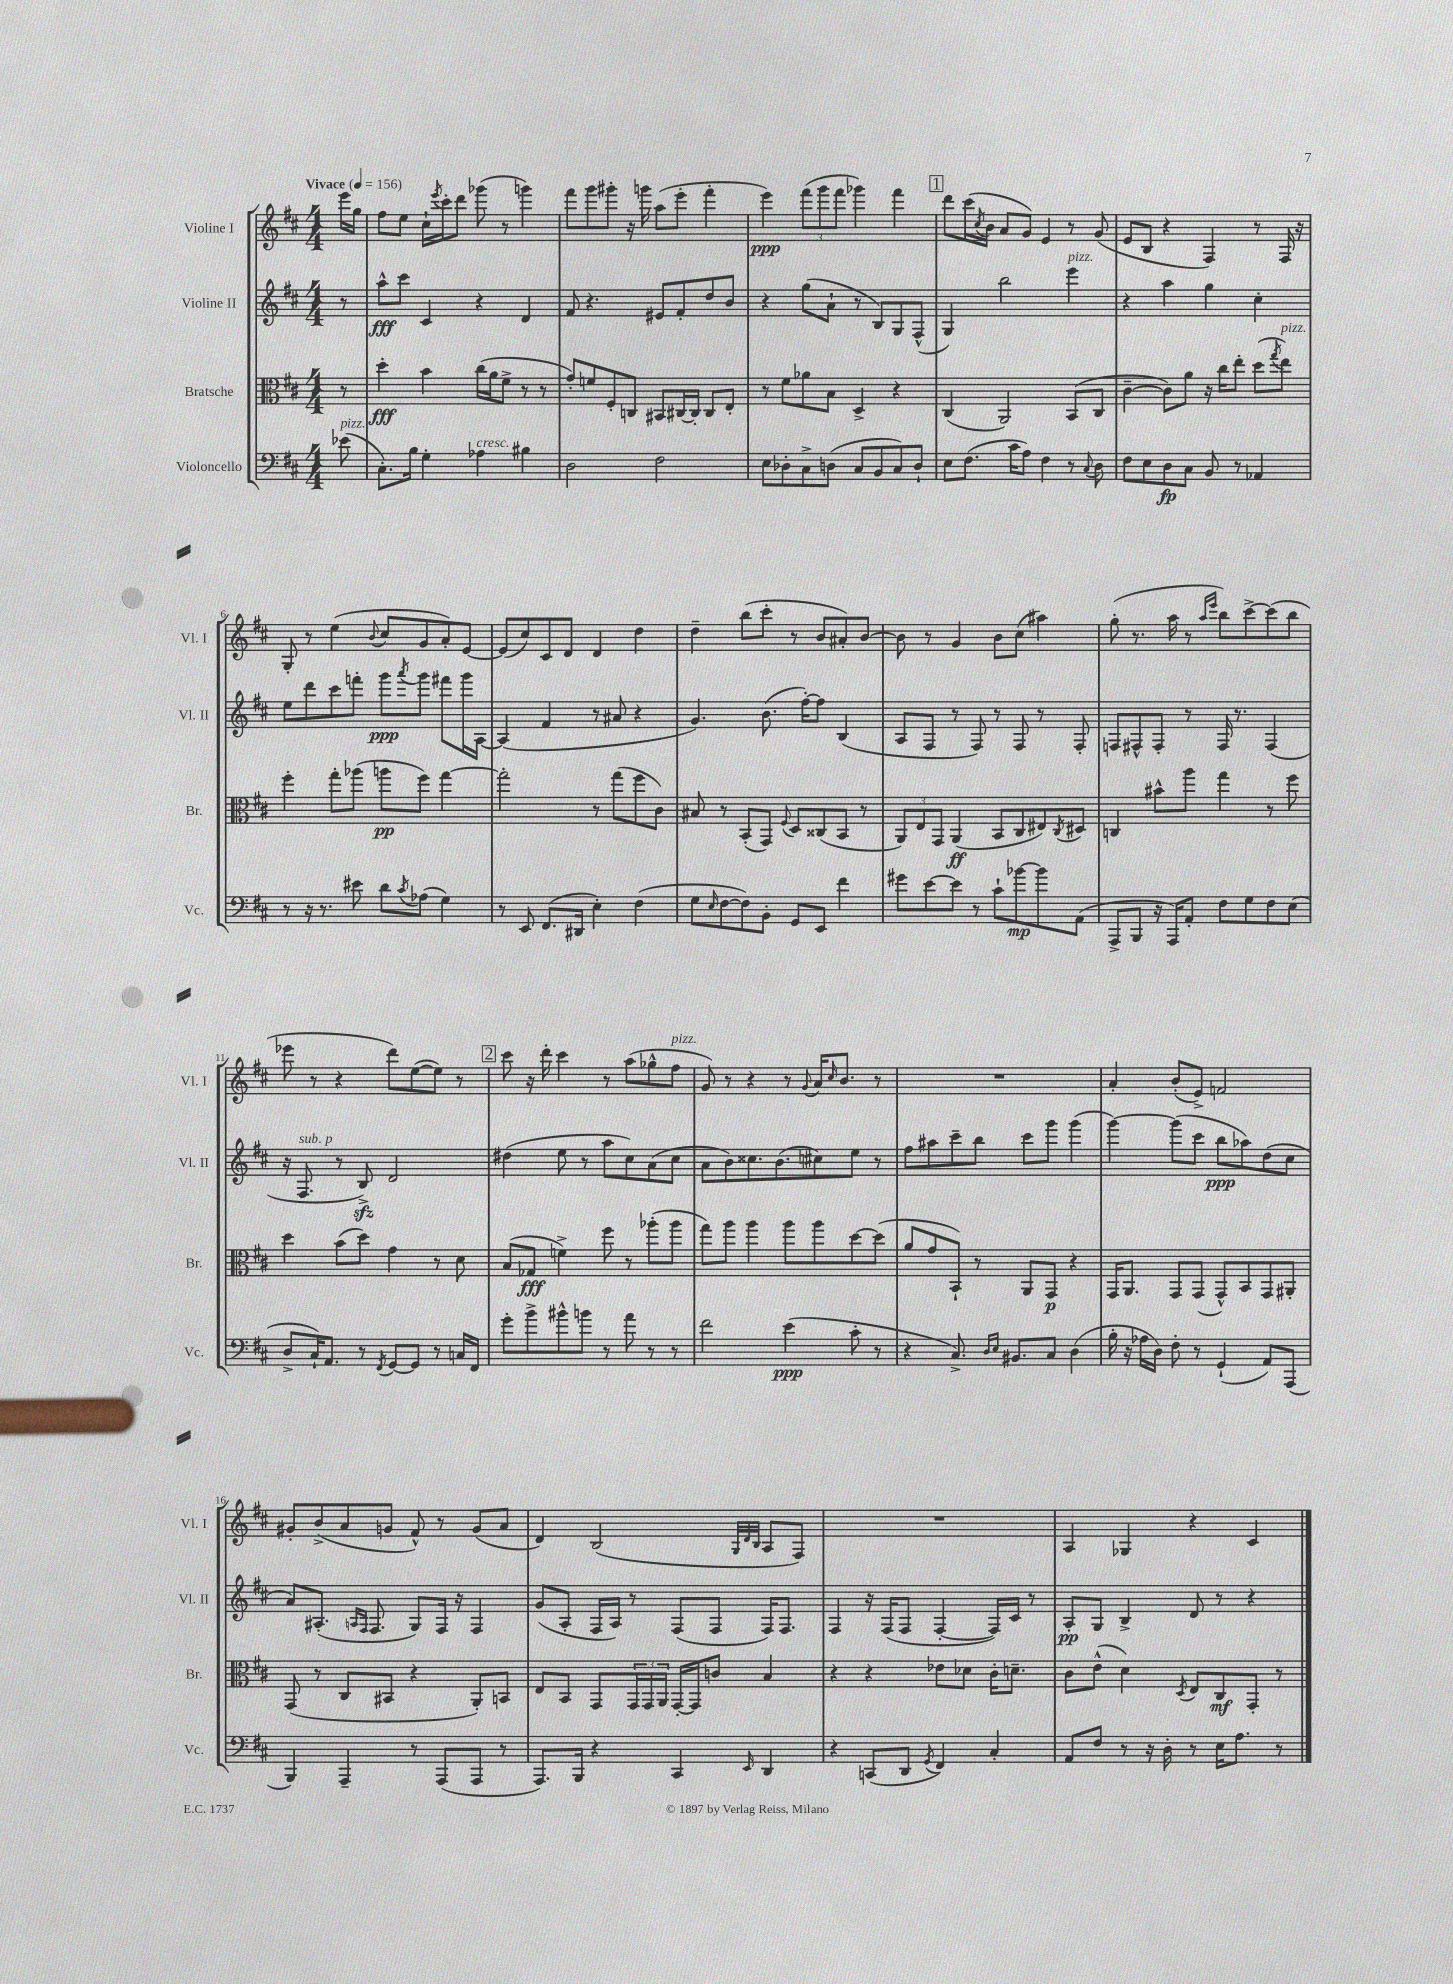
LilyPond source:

<<
\new StaffGroup <<
\new Staff = "s0" \with { instrumentName = "Violine I" shortInstrumentName = "Vl. I" } {
    \clef treble \key d \major \numericTimeSignature \time 4/4 \partial 8 \tempo "Vivace" 4 = 156
    e'''16 g''16 |
    fis''8 e''8 cis''16-! \acciaccatura { e'''8 } cis'''16-. d'''8 ges'''8( r8 g'''4) |
    fis'''8 g'''8 gis'''8-. r16 g'''16 a''8( e'''8-. fis'''4-. |
    e'''4\ppp) \tuplet 3/2 { fis'''8( g'''8 fis'''8 } ges'''4) fis'''4 |
    \mark \markup { \box "1" } d'''8 cis'''16( \acciaccatura { cis''8 } b'16 a'8 g'8) e'4 r8 g'8( |
    e'8 b8 r4 fis4) r8 fis16 r16 |
    g8-. r8 e''4( \appoggiatura { b'8 } cis''8 g'8 a'8-.) e'8~ |
    e'8( cis''8) cis'8 d'8 d'4 d''4 |
    d''4-- b''8( cis'''8-. r8 b'8 ais'8-.) b'8~ |
    b'8 r8 g'4 b'8 cis''8( ais''4) |
    g''8-.( r8. a''16 r8 \grace { a''16 e'''16 } b''8) cis'''8~-> cis'''8( b''8 |
    ees'''8 r8 r4 d'''8) e''8~( e''8) r8 |
    \mark \markup { \box "2" } cis'''8 r16 d'''16-. cis'''4 r8 a''8( ges''8-^ fis''8^\markup { \italic "pizz." } |
    g'8) r8 r4 r8 \appoggiatura { g'8 } a'16 \grace { cis''16 } b'8. r8 |
    R1 |
    a'4-. b'8-.( e'8->) f'2 |
    gis'8-. b'8->( a'8 g'8 fis'8-^) r8 g'8( a'8 |
    d'4) b2( \grace { g32 d'32 b32 } a8 fis8) |
    R1 |
    a4 ges4 r4 cis'4 \bar "|." |
}
\new Staff = "s1" \with { instrumentName = "Violine II" shortInstrumentName = "Vl. II" } {
    \clef treble \key d \major \numericTimeSignature \time 4/4 \partial 8
    r8 |
    a''8-^\fff cis'''8 cis'4 r4 d'4 |
    fis'8 r4. eis'8 fis'8-. d''8 b'8 |
    r4 g''8( a'8-! r8 b8) g8 fis8-^( |
    \mark \markup { \box "1" } g4) b''2 e'''4^\markup { \italic "pizz." } |
    r4 a''4 g''4 cis''4-. |
    e''8 d'''8 cis'''8 f'''8-. g'''8\ppp \acciaccatura { a'''8 } g'''8 fis'''8 g'''16 a16~ |
    a4( fis'4 r8 ais'8 r4 |
    g'4.) b'8.( fis''16~-.) fis''8 b4( |
    a8 fis8 r8 fis8) r8 fis8 r8 fis8-. |
    f8 fis8-^ fis8-. r8 fis16 r8. fis4( |
    r16 fis8.^\markup { \italic "sub. p" } r8 b8->\sfz) d'2 |
    \mark \markup { \box "2" } dis''4( e''8 r8 a''8 cis''8) a'8( cis''8 |
    a'8 b'8) cisis''8. b'8.( cis''8) e''8 r8 |
    fis''8 ais''8 cis'''8-- b''8 cis'''8 g'''8 g'''4( |
    g'''4~) g'''8( cis'''8 b''8\ppp aes''8) d''8( cis''8 |
    a'8) ais8.-.( \grace { a16 fis16 } fis8. g8) fis16 r16 fis4 |
    g'8( a8-. fis16 a16) r8 fis8( fis8 fis16) fis8. |
    fis4 r16 fis16( fis8 fis4~-. fis16) cis'16 r8 |
    a8-.\pp g8 b4-> d'8 r8 r4 \bar "|." |
}
\new Staff = "s2" \with { instrumentName = "Bratsche" shortInstrumentName = "Br." } {
    \clef alto \key d \major \numericTimeSignature \time 4/4 \partial 8
    r8 |
    d''4-.\fff b'4 cis''16( a'16 fis'8-> r8 r8 |
    g'8-.) f'8 fis8-. c8 bis,8 cis16~ cis16-. cis8 e8-. |
    r8 fis'8 aes'8 b8 d4-> r4 |
    \mark \markup { \box "1" } cis4( a,2) b,8( cis8 |
    cis'4~-- cis'8) a'8 r16 cis''16 e''8-. d''8( \acciaccatura { g''8 } e''8^\markup { \italic "pizz." }) |
    fis''4-. g''8-. aes''8( a''8\pp fis''8) g''4~ |
    g''2-. r8 g''8( fis''8 cis'8) |
    bis8 r8 b,8-.( g,8) \appoggiatura { fis8 } d8 cisis8( b,8 r8 |
    \tuplet 3/2 { a,8) e8 g,8 } a,4\ff( b,8 cis8 eis8) \acciaccatura { cis8 } dis8 |
    c4 bis'8-^ a''8 g''4 r8 fis''8 |
    d''4 b'8( d''8) g'4 r8 d'8 |
    \mark \markup { \box "2" } b8( ges8\fff f'4->) fis''8 r8 aes''8-.( aes''8 |
    g''8) a''8 a''4 a''8 a''8 d''8~ d''8( |
    a'8 g'8 b,8-!) r8 a,8 g,8\p r4 |
    g,16 a,8. g,8 g,8( g,8-^) b,8 g,8 ais,8-. |
    g,8( r8 cis8 bis,8 r4 a,8-.) b,8 |
    e8 b,8 g,8 \tuplet 3/2 { g,16 g,16 a,16 } g,16~-. g,16 c'8 b4 |
    r4 r4 ees'8 des'8 cis'16-. d'8.-- |
    cis'8 e'8-^( d'4) \acciaccatura { d8 } e8 cis8\mf g,8-. r8 \bar "|." |
}
\new Staff = "s3" \with { instrumentName = "Violoncello" shortInstrumentName = "Vc." } {
    \clef bass \key d \major \numericTimeSignature \time 4/4 \partial 8
    ees'8^\markup { \italic "pizz." }( |
    cis8.-.) b16 g4-. aes4^\markup { \italic "cresc." } bis4 |
    d2 fis2 |
    e8 des8-. cis8-> d8( cis8 b,8 cis8) d8-! |
    \mark \markup { \box "1" } e8 fis8.( cis'16 a8) fis4 r8 \appoggiatura { cis8 } d8 |
    fis8 e8 d8\fp cis8 b,8 r8 aes,4 |
    r8 r16 r8. eis'8 d'8 \acciaccatura { cis'8 } aes8( g4) |
    r8 e,8 fis,8.( dis,16 e4-.) fis4( |
    g8 \grace { e16 } fis8~ fis8) b,8-. g,8 e,8 fis'4 |
    gis'8 e'8~ e'8 r8 cis'8-! bes'8~\mp bes'8 a,8( |
    a,,8-> b,,8 r16 a,,16) a,8-. fis8 g8 fis8 e8( |
    d8-> cis16-!) a,8. r8 \acciaccatura { fis,8 } g,8~ g,8 r8 c16 fis,16 |
    \mark \markup { \box "2" } g'8-. b'8-> bis'8-^ b'8 r8 a'8 r8 r8 |
    fis'2 e'4\ppp( cis'8-. r8 |
    r4 cis8.->) \grace { d16 e16 } bis,8. cis8 d4( |
    b16-. r16 aes16 d16) fis8-. r8 g,4-!( a,8) a,,8( |
    b,,4) a,,4-- r8 a,,8( a,,8 r8 |
    a,,8.) b,,16 r4 cis,4 \grace { e,16 } d,4 |
    r4 c,8( d,8 \acciaccatura { g,8 } fis,4) cis4-. |
    a,8 fis8 r8 r16 d16-. r8 e16 a8. r8 \bar "|." |
}
>>
>>
